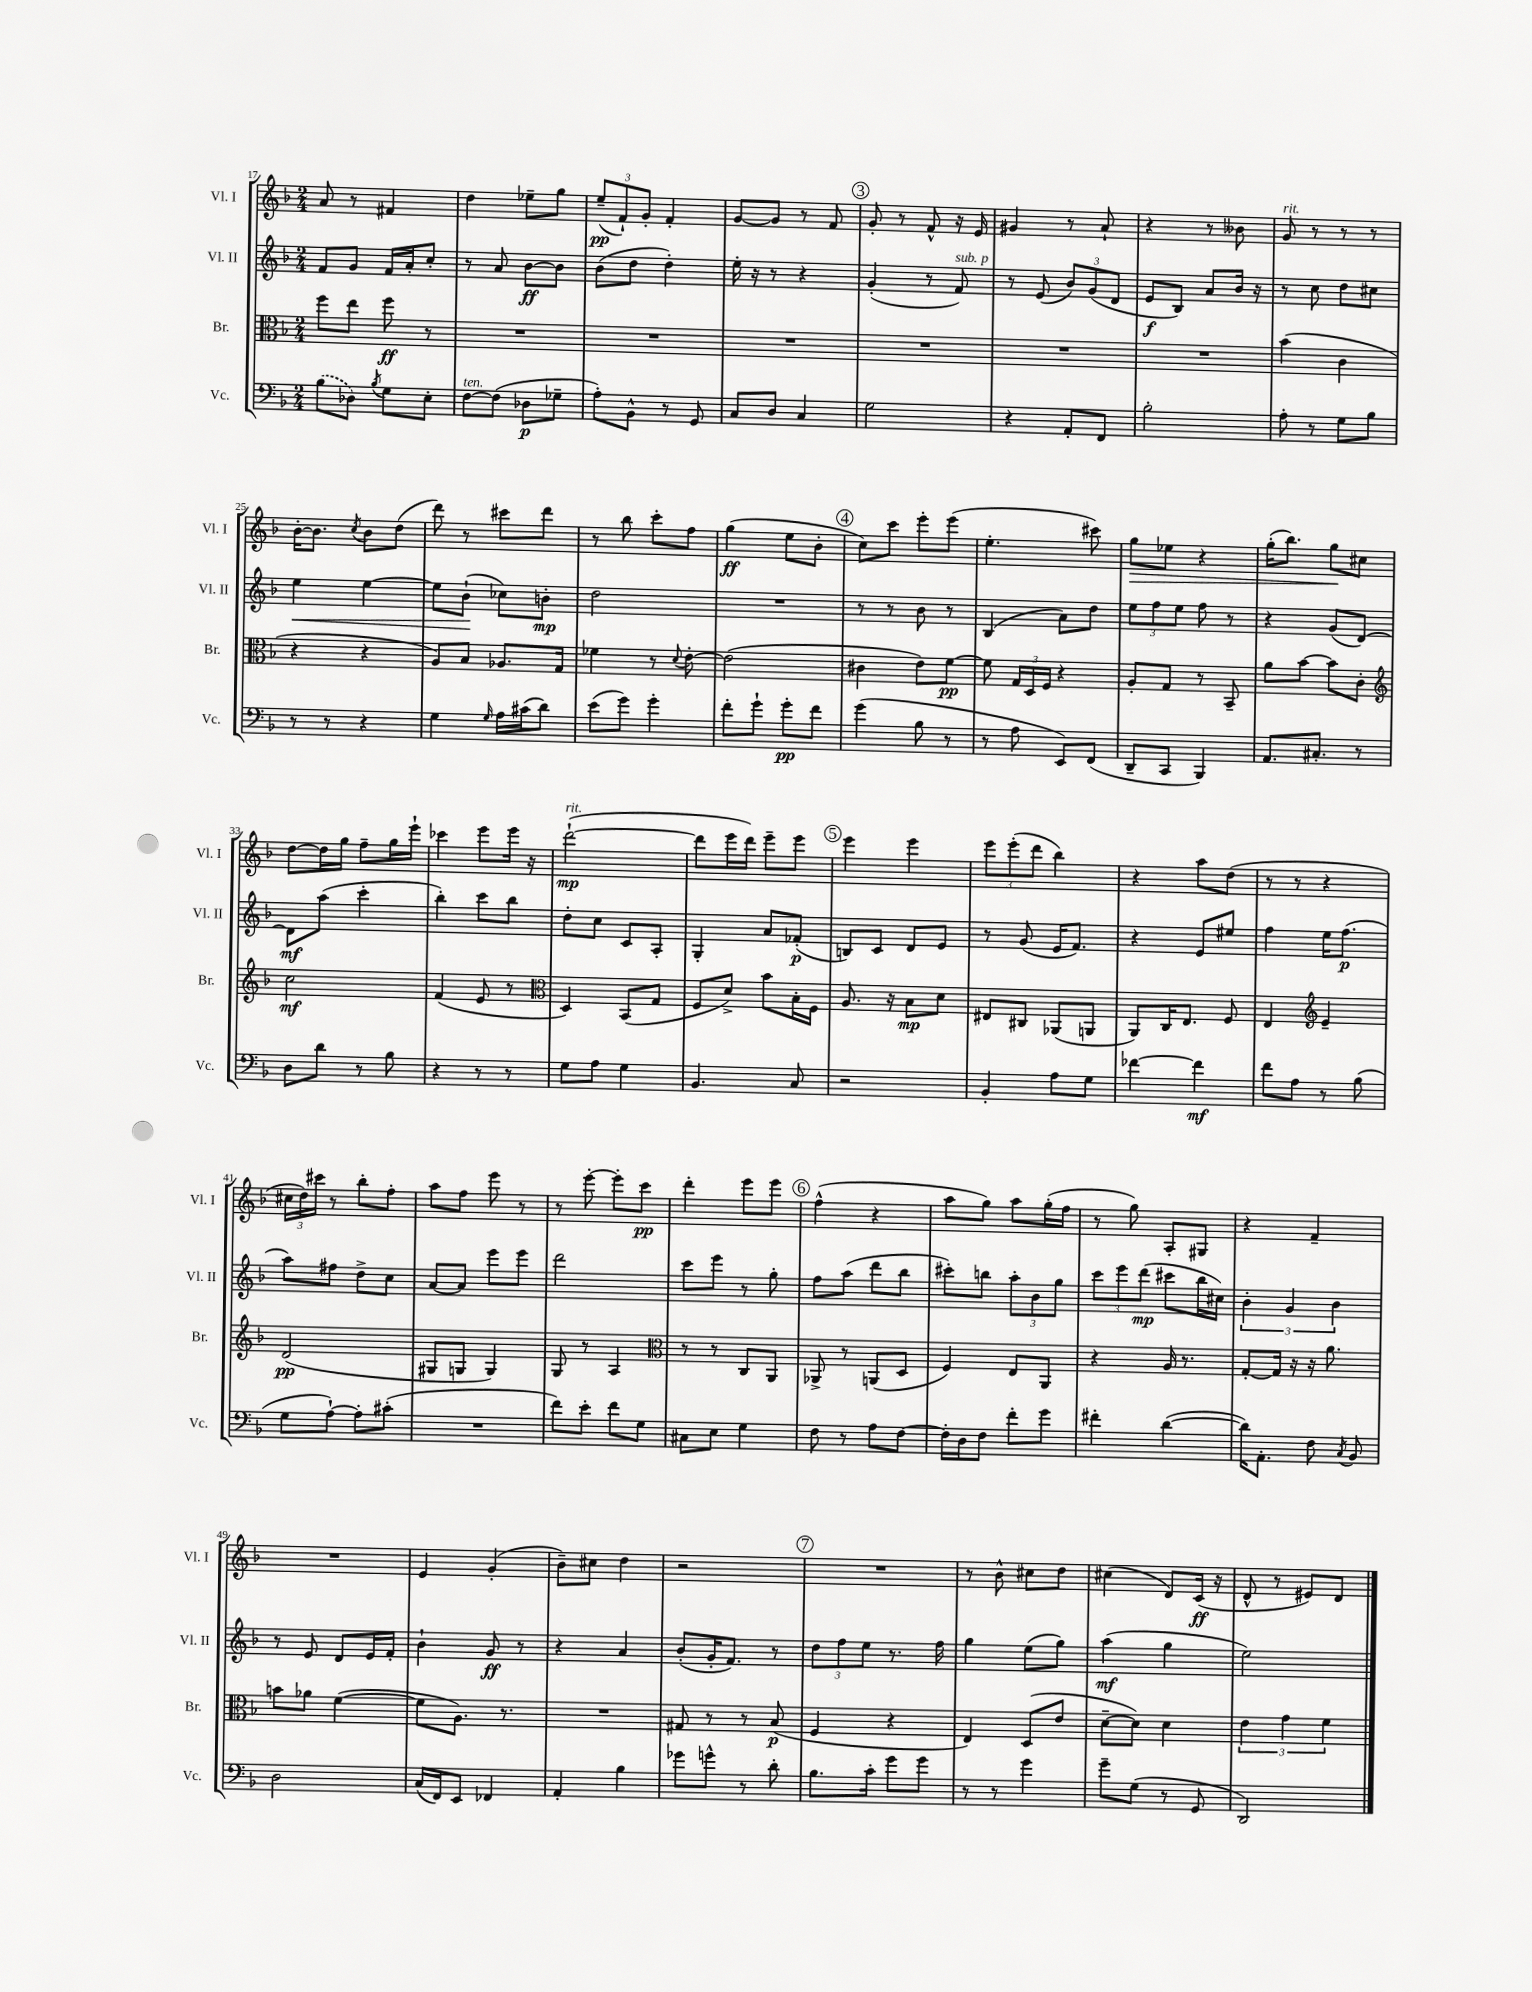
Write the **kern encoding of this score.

**kern	**dynam	**kern	**dynam	**kern	**dynam	**kern	**dynam
*part4	*part4	*part3	*part3	*part2	*part2	*part1	*part1
*staff4	*staff4	*staff3	*staff3	*staff2	*staff2	*staff1	*staff1
*I"Vc.	*	*I"Br.	*	*I"Vl. II	*	*I"Vl. I	*
*I'Vc.	*	*I'Br.	*	*I'Vl. II	*	*I'Vl. I	*
*clefF4	*	*clefC3	*	*clefG2	*	*clefG2	*
*k[b-]	*	*k[b-]	*	*k[b-]	*	*k[b-]	*
*M2/4	*	*M2/4	*	*M2/4	*	*M2/4	*
=17	=17	=17	=17	=17	=17	=17	=17
(8B-\L	.	8ff\L	.	8f/L	.	8a/	.
8D-X\J)	.	8ee\J	.	8g/J	.	8r	.
8qB-/	.	.	.	.	.	.	.
8G\L	.	8ff\	ff	16f/LL	.	4f#X/	.
.	.	.	.	16a'/J	.	.	.
8E'\J	.	8r	.	8cc'/J	.	.	.
=18	=18	=18	=18	=18	=18	=18	=18
!LO:TX:a:i:t=ten.	!	!	!	!	!	!	!
[8F\L	.	2r	.	8r	.	4dd\	.
(8F\J]	.	.	.	8a/	.	.	.
8D-X\L	p	.	.	[8b-\L	ff	8ee-X~\L	.
8G-X~\J	.	.	.	8b-\J]	.	8gg\J	.
=19	=19	=19	=19	=19	=19	=19	=19
8A'\L)	.	2r	.	(8b-\L	.	(12ee~/L	pp
.	.	.	.	.	.	12f`/)	.
8BB-^^\J	.	.	.	8dd\J	.	.	.
.	.	.	.	.	.	12g'/J	.
8r	.	.	.	4dd'\)	.	4f'/	.
8GG/	.	.	.	.	.	.	.
=20	=20	=20	=20	=20	=20	=20	=20
8C/L	.	2r	.	16ee'\	.	[8g/L	.
.	.	.	.	16r	.	.	.
8D/J	.	.	.	8r	.	8g/J]	.
4C/	.	.	.	4r	.	8r	.
.	.	.	.	.	.	8f/	.
!!LO:REH:place=s1:t=3
=21	=21	=21	=21	=21	=21	=21	=21
2G\	.	2r	.	(4g'/	.	8g'/	.
.	.	.	.	.	.	8r	.
.	.	.	.	8r	.	8f^^/	.
!	!	!	!	!LO:TX:a:i:t=sub. p	!	!	!
.	.	.	.	8f/)	.	16r	.
.	.	.	.	.	.	16e/	.
=22	=22	=22	=22	=22	=22	=22	=22
4r	.	2r	.	8r	.	4g#X/	.
.	.	.	.	(8e/	.	.	.
8AA'/L	.	.	.	12b-/L)	.	8r	.
.	.	.	.	(12g/	.	.	.
8FF/J	.	.	.	.	.	8a`/	.
.	.	.	.	12d/J	.	.	.
=23	=23	=23	=23	=23	=23	=23	=23
2B-'\	.	2r	.	8e/L	f	4r	.
.	.	.	.	8B-/J)	.	.	.
.	.	.	.	8a/L	.	8r	.
.	.	.	.	16b-/Jk	.	8b--X\	.
.	.	.	.	16r	.	.	.
=24	=24	=24	=24	=24	=24	=24	=24
!	!	!	!	!	!	!LO:TX:a:i:t=rit.	!
8A'\	.	(4b-\	.	8r	.	8g/	.
8r	.	.	.	8cc\	.	8r	.
8G\L	.	4c\	.	8dd\L	.	8r	.
8B-\J	.	.	.	8cc#X\J	.	8r	.
!!LO:LB:g=z
=25	=25	=25	=25	=25	=25	=25	=25
!	!	!	!	!	!LO:HP:b	!	!
8r	.	4r	.	4ee\	<	[16b-'\KL	.
.	.	.	.	.	.	8.b-\J]	.
8r	.	.	.	.	.	.	.
.	.	.	.	.	.	8qcc/	.
4r	.	4r	.	[4ee\	.	8b-\L	.
.	.	.	.	.	.	(8dd\J	.
=26	=26	=26	=26	=26	=26	=26	=26
4G\	.	8A/L)	.	8ee\L]	.	8ddd\)	.
.	.	8B-/J	.	(8b-`\J	.	8r	.
16qqG/	.	.	.	.	.	.	.
16A\LL	.	8.A-X/L	.	8cc-X\L)	[	8ccc#X\L	.
(16c#X\J	.	.	.	.	.	.	.
8d\J)	.	.	.	8bn'\J	mp	8ddd\J	.
.	.	16G/Jk	.	.	.	.	.
=27	=27	=27	=27	=27	=27	=27	=27
(8e\L	.	4f-X\	.	2dd\	.	8r	.
8g\J)	.	.	.	.	.	8bb-\	.
4g'\	.	8r	.	.	.	8ccc'\L	.
.	.	8qqd/	.	.	.	.	.
.	.	[8e'\	.	.	.	8ff\J	.
=28	=28	=28	=28	=28	=28	=28	=28
8f'\L	.	(2e\]	.	2r	.	(4gg\	ff
8g`\J	.	.	.	.	.	.	.
8g'\L	pp	.	.	.	.	8ee\L	.
8f\J	.	.	.	.	.	8b-'\J	.
!!LO:REH:place=s1:t=4
=29	=29	=29	=29	=29	=29	=29	=29
(4g\	.	4c#X\	.	8r	.	8cc\L)	.
.	.	.	.	8r	.	8ccc\J	.
8B-\	.	8e\L)	.	8b-\	.	8eee'\L	.
8r	.	[8f\J	pp	8r	.	(8eee\J	.
=30	=30	=30	=30	=30	=30	=30	=30
8r	.	8f\]	.	(4B-/	.	4.ee'\	.
8A\	.	24G/LL	.	.	.	.	.
.	.	24D/	.	.	.	.	.
.	.	24F/JJ	.	.	.	.	.
8EE/L)	.	4r	.	8a\L)	.	.	.
(8FF/J	.	.	.	8dd\J	.	8ccc#X\)	.
=31	=31	=31	=31	=31	=31	=31	=31
!	!	!	!	!	!	!	!LO:HP:b
8DD~/L	.	8A'/L	.	12ee\L	.	8gg\L	>
.	.	.	.	12ff\	.	.	.
8CC/J	.	8G/J	.	.	.	8ee-X\J	.
.	.	.	.	12ee\J	.	.	.
4BBB-/)	.	8r	.	8ff\	.	4r	.
.	.	8BB-~/	.	8r	.	.	.
=32	=32	=32	=32	=32	=32	=32	=32
8.AA/L	.	8a\L	.	4r	.	(16gg'\KL	.
.	.	.	.	.	.	8.bb-\J)	.
.	.	[8b-\J	.	.	.	.	.
8.C#X'/J	.	.	.	.	.	.	.
.	.	8b-\L]	.	(8g/L	.	8gg\L	.
8r	.	8c'\J	.	[8d/J)	.	8cc#X\J	]
!!LO:LB:g=z
=33	=33	=33	=33	=33	=33	=33	=33
*	*	*clefG2	*	*	*	*	*
8D\L	.	2cc\	mf	8d\L]	mf	[8dd\L	.
8d\J	.	.	.	(8aa\J	.	16dd\L]	.
.	.	.	.	.	.	16gg\JJ	.
8r	.	.	.	4ccc'\	.	8ff~\L	.
8B-\	.	.	.	.	.	16gg\L	.
.	.	.	.	.	.	16eee`\JJ	.
=34	=34	=34	=34	=34	=34	=34	=34
4r	.	(4f/	.	4bb-'\)	.	4ccc-X\	.
8r	.	8e/	.	8ccc\L	.	8eee\L	.
8r	.	8r	.	8bb-\J	.	16eee\Jk	.
.	.	.	.	.	.	16r	.
=35	=35	=35	=35	=35	=35	=35	=35
*	*	*clefC3	*	*	*	*	*
!	!	!	!	!	!	!LO:TX:a:i:t=rit.	!
8G\L	.	4D/)	.	8dd'\L	.	([2ddd`\	mp
8A\J	.	.	.	8cc\J	.	.	.
4G\	.	(8BB-/L	.	8c/L	.	.	.
.	.	8G/J	.	8A'/J	.	.	.
=36	=36	=36	=36	=36	=36	=36	=36
4.BB-/	.	8F/L	.	4G'/	.	8ddd\L]	.
.	.	8d^/J)	.	.	.	16eee\L	.
.	.	.	.	.	.	16ddd\JJ)	.
.	.	8b-\L	.	8a/L	.	8eee~\L	.
8C/	.	16B-'\L	.	(8f-X'/J	p	8eee\J	.
.	.	16F\JJ	.	.	.	.	.
!!LO:REH:place=s1:t=5
=37	=37	=37	=37	=37	=37	=37	=37
2r	.	8.A/	.	8Bn/L)	.	4eee\	.
.	.	.	.	8c/J	.	.	.
.	.	16r	.	.	.	.	.
.	.	8B-\L	mp	8d/L	.	4eee\	.
.	.	8d\J	.	8e/J	.	.	.
=38	=38	=38	=38	=38	=38	=38	=38
4BB-'/	.	8E#X/L	.	8r	.	12eee\L	.
.	.	.	.	.	.	(12eee'\	.
.	.	8C#X/J	.	(8g/	.	.	.
.	.	.	.	.	.	12ddd\J	.
8A\L	.	(8AA-X/L	.	16e/KL	.	4bb-\)	.
.	.	.	.	8.f/J)	.	.	.
8G\J	.	8AAn/J	.	.	.	.	.
=39	=39	=39	=39	=39	=39	=39	=39
[4f-X\	.	8AA/L)	.	4r	.	4r	.
.	.	16C/K	.	.	.	.	.
.	.	8.E/J	.	.	.	.	.
4f-\]	mf	.	.	8e/L	.	8aa\L	.
.	.	8F/	.	8ee#X/J	.	(8dd\J	.
=40	=40	=40	=40	=40	=40	=40	=40
8f\L	.	4E/	.	4ff\	.	8r	.
8A\J	.	.	.	.	.	8r	.
*	*	*clefG2	*	*	*	*	*
8r	.	4e~/	.	16ee\KL	.	4r	.
.	.	.	.	(8.ff\J	p	.	.
(8B-\	.	.	.	.	.	.	.
!!LO:LB:g=z
=41	=41	=41	=41	=41	=41	=41	=41
8G\L	.	(2d/	pp	8aa\L)	.	24cc#X\LL	.
.	.	.	.	.	.	24dd\)	.
.	.	.	.	.	.	24ccc#X\JJ	.
[8A`\J)	.	.	.	8ff#X\J	.	8r	.
8A'\L]	.	.	.	8dd^\L	.	8bb-'\L	.
(8c#X'\J	.	.	.	8cc\J	.	8ff'\J	.
=42	=42	=42	=42	=42	=42	=42	=42
2r	.	8G#X/L	.	[8a/L	.	8aa\L	.
.	.	8Gn/J	.	8a/J]	.	8ff\J	.
.	.	4G/)	.	8eee\L	.	8eee\	.
.	.	.	.	8eee\J	.	8r	.
=43	=43	=43	=43	=43	=43	=43	=43
8f\L)	.	8G/	.	2ddd\	.	8r	.
8e'\J	.	8r	.	.	.	[8eee'\	.
8f\L	.	4A/	.	.	.	8eee'\L]	.
8G\J	.	.	.	.	.	8ccc\J	pp
=44	=44	=44	=44	=44	=44	=44	=44
*	*	*clefC3	*	*	*	*	*
8C#X\L	.	8r	.	8ccc\L	.	4ddd'\	.
8E\J	.	8r	.	8eee\J	.	.	.
4G\	.	8C/L	.	8r	.	8eee\L	.
.	.	8AA/J	.	8gg'\	.	8eee\J	.
!!LO:REH:place=s1:t=6
=45	=45	=45	=45	=45	=45	=45	=45
8F\	.	8AA-X^/	.	8ff\L	.	(4ff^^\	.
8r	.	8r	.	(8aa\J	.	.	.
8A\L	.	(8AAn/L	.	8ddd\L	.	4r	.
[8F\J	.	8D/J	.	8bb-\J	.	.	.
=46	=46	=46	=46	=46	=46	=46	=46
16F'\LL]	.	4F/)	.	8ccc#X'\L)	.	8aa\L	.
16D\J	.	.	.	.	.	.	.
8F\J	.	.	.	8bbn\J	.	8gg\J)	.
8f'\L	.	8E/L	.	12aa'\L	.	8aa\L	.
.	.	.	.	12b-\	.	.	.
8g\J	.	8AA/J	.	.	.	(16gg'\L	.
.	.	.	.	12gg\J	.	.	.
.	.	.	.	.	.	16ff\JJ	.
=47	=47	=47	=47	=47	=47	=47	=47
4f#X'\	.	4r	.	12ccc\L	.	8r	.
.	.	.	.	12eee\	.	.	.
.	.	.	.	.	.	8gg\)	.
.	.	.	.	(12ddd\J	mp	.	.
([4d\	.	16A/	.	8ccc#X\L	.	8A'/L	.
.	.	8.r	.	.	.	.	.
.	.	.	.	16bb-\L	.	8G#X/J	.
.	.	.	.	16cc#X\JJ)	.	.	.
=48	=48	=48	=48	=48	=48	=48	=48
16d\KL])	.	[8G'/L	.	6b-'\	.	4r	.
8.AA'\J	.	.	.	.	.	.	.
.	.	16G/Jk]	.	.	.	.	.
.	.	.	.	6g/	.	.	.
.	.	16r	.	.	.	.	.
8F\	.	16r	.	.	.	4f~/	.
.	.	8.a\	.	.	.	.	.
.	.	.	.	6b-\	.	.	.
8qC/	.	.	.	.	.	.	.
8BB-/	.	.	.	.	.	.	.
!!LO:LB:g=z
=49	=49	=49	=49	=49	=49	=49	=49
2D\	.	8bn\L	.	8r	.	2r	.
.	.	8a-X\J	.	8e/	.	.	.
.	.	([4f\	.	8d/L	.	.	.
.	.	.	.	16e/L	.	.	.
.	.	.	.	16f'/JJ	.	.	.
=50	=50	=50	=50	=50	=50	=50	=50
(16C/LL	.	8f\L]	.	4b-`\	.	4e/	.
16FF/J)	.	.	.	.	.	.	.
8EE/J	.	8.A\J)	.	.	.	.	.
4FF-X/	.	.	.	8g/	ff	(4g'/	.
.	.	8.r	.	.	.	.	.
.	.	.	.	8r	.	.	.
=51	=51	=51	=51	=51	=51	=51	=51
4AA'/	.	2r	.	4r	.	8b-~\L)	.
.	.	.	.	.	.	8cc#X\J	.
4B-\	.	.	.	4a/	.	4dd\	.
=52	=52	=52	=52	=52	=52	=52	=52
8g-X\L	.	8G#X/	.	(8b-'/L	.	2r	.
8gn^^\J	.	8r	.	16g'/K	.	.	.
.	.	.	.	8.f/J)	.	.	.
8r	.	8r	.	.	.	.	.
8d'\	.	(8B-/	p	8r	.	.	.
!!LO:REH:place=s1:t=7
=53	=53	=53	=53	=53	=53	=53	=53
8.B-\L	.	4F/	.	12dd\L	.	2r	.
.	.	.	.	12ff\	.	.	.
.	.	.	.	12ee\J	.	.	.
16c'\Jk	.	.	.	.	.	.	.
8g\L	.	4r	.	8.r	.	.	.
8g\J	.	.	.	.	.	.	.
.	.	.	.	16ff\	.	.	.
=54	=54	=54	=54	=54	=54	=54	=54
8r	.	4E/)	.	4gg\	.	8r	.
8r	.	.	.	.	.	8b-^^\	.
4g\	.	(8D/L	.	(8ee\L	.	8cc#X\L	.
.	.	8e/J	.	8gg\J)	.	8dd\J	.
=55	=55	=55	=55	=55	=55	=55	=55
8g~\L	.	[8d~\L	.	(4aa\	mf	(4cc#X\	.
(8G\J	.	8d\J])	.	.	.	.	.
8r	.	4d\	.	4gg\	.	8d/L)	.
8GG/	.	.	.	.	.	(16c/Jk	ff
.	.	.	.	.	.	16r	.
=56	=56	=56	=56	=56	=56	=56	=56
2DD/)	.	6e\	.	2ee\)	.	8d^^/	.
.	.	.	.	.	.	8r	.
.	.	6g\	.	.	.	.	.
.	.	.	.	.	.	8e#X/L)	.
.	.	6f\	.	.	.	.	.
.	.	.	.	.	.	8d/J	.
==	==	==	==	==	==	==	==
*-	*-	*-	*-	*-	*-	*-	*-
